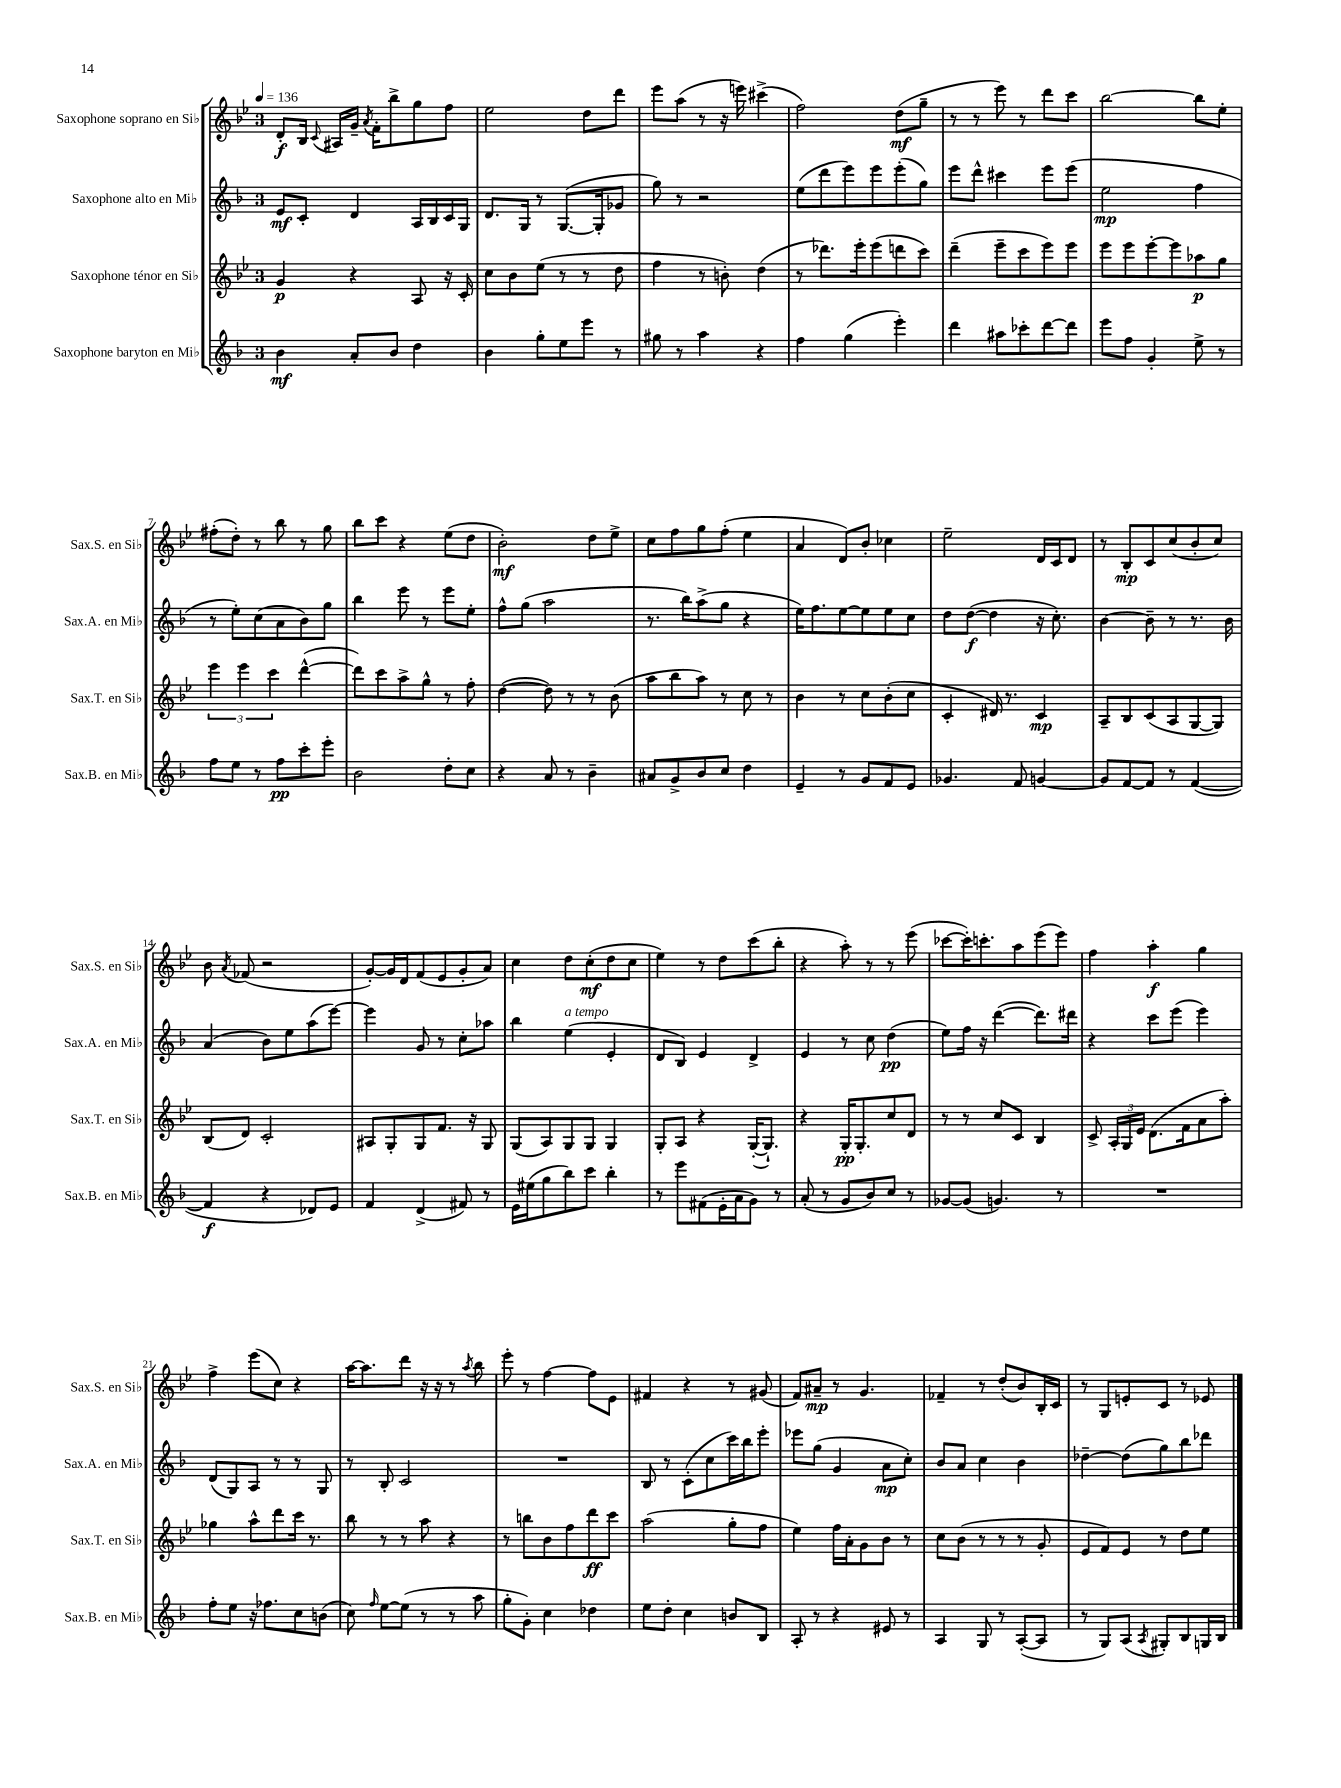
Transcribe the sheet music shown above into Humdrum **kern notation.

**kern	**dynam	**kern	**dynam	**kern	**dynam	**kern	**dynam
*part4	*part4	*part3	*part3	*part2	*part2	*part1	*part1
*staff4	*staff4	*staff3	*staff3	*staff2	*staff2	*staff1	*staff1
*I"Saxophone baryton en Mi♭	*	*I"Saxophone ténor en Si♭	*	*I"Saxophone alto en Mi♭	*	*I"Saxophone soprano en Si♭	*
*I'Sax.B. en Mi♭	*	*I'Sax.T. en Si♭	*	*I'Sax.A. en Mi♭	*	*I'Sax.S. en Si♭	*
*clefG2	*	*clefG2	*	*clefG2	*	*clefG2	*
*k[b-]	*	*k[b-e-]	*	*k[b-]	*	*k[b-e-]	*
*M3/4	*	*M3/4	*	*M3/4	*	*M3/4	*
*MM136	*	*MM136	*	*MM136	*	*MM136	*
=1	=1	=1	=1	=1	=1	=1	=1
4b-\	mf	4g/	p	8e/L	mf	8d'/L	f
.	.	.	.	8c'/J	.	16B-/Jk	.
.	.	.	.	.	.	8qqc/	.
.	.	.	.	.	.	16A#X/LL	.
8a'/L	.	4r	.	4d/	.	16g~/JJ	.
.	.	.	.	.	.	8qa/	.
.	.	.	.	.	.	16f'\KL	.
8b-/J	.	.	.	.	.	8bb-^\	.
4dd\	.	8A/	.	16A/LL	.	8gg\	.
.	.	.	.	16B-/	.	.	.
.	.	16r	.	16c/	.	8ff\J	.
.	.	16c'/	.	16G/JJ	.	.	.
=2	=2	=2	=2	=2	=2	=2	=2
4b-\	.	8cc\L	.	8.d/L	.	2ee-\	.
.	.	8b-\	.	.	.	.	.
.	.	.	.	16G/Jk	.	.	.
8gg'\L	.	(8ee-\J	.	8r	.	.	.
8ee\	.	8r	.	([8.G/L	.	.	.
8eee\J	.	8r	.	.	.	8dd\L	.
.	.	.	.	16G'/k]	.	.	.
8r	.	8dd\	.	8g-X/J	.	8ddd\J	.
=3	=3	=3	=3	=3	=3	=3	=3
8gg#X\	.	4ff\	.	8gg\)	.	8eee-\L	.
8r	.	.	.	8r	.	(8aa\J	.
4aa\	.	8r	.	2r	.	8r	.
.	.	8bn'\)	.	.	.	16r	.
.	.	.	.	.	.	16eeen\)	.
4r	.	(4dd\	.	.	.	(4ccc#X^\	.
=4	=4	=4	=4	=4	=4	=4	=4
4ff\	.	8r	.	(8ee\L	.	2ff\)	.
.	.	8.ddd-X\L)	.	8ddd\	.	.	.
(4gg\	.	.	.	8eee\)	.	.	.
.	.	16eee-'\k	.	.	.	.	.
.	.	(8eee-\	.	8eee\	.	.	.
4eee'\)	.	8dddn\	.	(8eee'\	.	(8dd\L	mf
.	.	8ccc\J)	.	8gg\J)	.	8gg~\J	.
=5	=5	=5	=5	=5	=5	=5	=5
4ddd\	.	(4ddd~\	.	8eee\L	.	8r	.
.	.	.	.	8ddd^^\J	.	8r	.
8aa#X\L	.	8eee-~\L	.	4ccc#X\	.	8eee-\)	.
8ccc-X'\	.	8ccc\	.	.	.	8r	.
[8ddd\	.	8eee-\)	.	8eee\L	.	8ddd\L	.
8ddd\J]	.	8eee-\J	.	(8eee\J	.	8ccc\J	.
=6	=6	=6	=6	=6	=6	=6	=6
8eee\L	.	8eee-\L	.	2ee\	mp	[2bb-\	.
8ff\J	.	8eee-\	.	.	.	.	.
4g'/	.	[8eee-'\	.	.	.	.	.
.	.	8eee-\]	.	.	.	.	.
8ee^\	.	8aa-X\	p	4ff\	.	8bb-\L]	.
8r	.	8gg\J	.	.	.	8ee-'\J	.
!!LO:LB:g=z
=7	=7	=7	=7	=7	=7	=7	=7
8ff\L	.	6eee-\	.	8r	.	(8ff#X'\L	.
8ee\J	.	.	.	8ee'\L)	.	8dd'\J)	.
.	.	6eee-\	.	.	.	.	.
8r	.	.	.	(8cc\	.	8r	.
.	.	6ccc\	.	.	.	.	.
8ff\L	pp	.	.	8a\	.	8bb-\	.
8ccc'\	.	([4ddd^^\	.	8b-\)	.	8r	.
8eee'\J	.	.	.	8gg\J	.	8gg\	.
=8	=8	=8	=8	=8	=8	=8	=8
2b-\	.	8ddd\L])	.	4bb-\	.	8bb-\L	.
.	.	8ccc\	.	.	.	8ccc\J	.
.	.	8aa^\	.	8eee\	.	4r	.
.	.	8gg^^\J	.	8r	.	.	.
8dd'\L	.	8r	.	8eee\L	.	(8ee-\L	.
8cc\J	.	8ff'\	.	8ee'\J	.	8dd\J	.
=9	=9	=9	=9	=9	=9	=9	=9
4r	.	([4dd\	.	8ff^^\L	.	2b-'\)	mf
.	.	.	.	(8gg\J	.	.	.
8a/	.	8dd\])	.	2aa\	.	.	.
8r	.	8r	.	.	.	.	.
4b-~\	.	8r	.	.	.	8dd\L	.
.	.	(8b-\	.	.	.	8ee-^\J	.
=10	=10	=10	=10	=10	=10	=10	=10
8a#X/L	.	8aa\L	.	8.r	.	8cc\L	.
8g^/	.	8bb-\	.	.	.	8ff\	.
.	.	.	.	16bb-\KL)	.	.	.
8b-/	.	8aa\J)	.	(8aa^\	.	8gg\	.
8cc/J	.	8r	.	8gg\J	.	(8ff'\J	.
4dd\	.	8cc\	.	4r	.	4ee-\	.
.	.	8r	.	.	.	.	.
=11	=11	=11	=11	=11	=11	=11	=11
4e~/	.	4b-\	.	16ee\KL)	.	4a/	.
.	.	.	.	8.ff\	.	.	.
8r	.	8r	.	[8ee\	.	8d/L)	.
8g/L	.	8cc\L	.	8ee\]	.	8b-'/J	.
8f/	.	(8b-'\	.	8ee\	.	4cc-X\	.
8e/J	.	8cc\J	.	8cc\J	.	.	.
=12	=12	=12	=12	=12	=12	=12	=12
4.g-X/	.	4c'/	.	8dd\L	.	2ee-~\	.
.	.	.	.	([8dd\J	f	.	.
.	.	16d#X/)	.	4dd\]	.	.	.
.	.	8.r	.	.	.	.	.
8f/	.	.	.	.	.	.	.
[4gn/	.	4c/	mp	16r	.	16d/LL	.
.	.	.	.	8.cc'\)	.	16c/J	.
.	.	.	.	.	.	8d/J	.
=13	=13	=13	=13	=13	=13	=13	=13
8g/L]	.	8A~/L	.	[4b-\	.	8r	.
[8f/	.	8B-/	.	.	.	8B-'/L	mp
8f/J]	.	(8c/	.	8b-~\]	.	8c/	.
8r	.	8A/	.	8r	.	(8cc/	.
([4f/	.	[8G/	.	8.r	.	8b-'/	.
.	.	8G/J])	.	.	.	8cc/J)	.
.	.	.	.	16b-\	.	.	.
!!LO:LB:g=z
=14	=14	=14	=14	=14	=14	=14	=14
4f/]	f	(8B-/L	.	(4a/	.	8b-\	.
.	.	.	.	.	.	8qa/	.
.	.	8d/J)	.	.	.	(8f-X/	.
4r	.	2c'/	.	8b-\L)	.	2r	.
.	.	.	.	8ee\	.	.	.
8d-X/L)	.	.	.	(8aa\	.	.	.
8e/J	.	.	.	[8eee\J)	.	.	.
=15	=15	=15	=15	=15	=15	=15	=15
4f/	.	8A#X/L	.	4eee\]	.	[8g'/L)	.
.	.	8G'/	.	.	.	16g/L]	.
.	.	.	.	.	.	16d/J	.
(4d^/	.	8G/	.	8g/	.	(8f/	.
.	.	8.f/J	.	8r	.	8e-/	.
8f#X/)	.	.	.	8cc'\L	.	8g'/	.
.	.	16r	.	.	.	.	.
8r	.	8G/	.	8aa-X\J	.	8a/J)	.
=16	=16	=16	=16	=16	=16	=16	=16
16e\LL	.	(8G/L	.	4bb-\	.	4cc\	.
(16ee#X\J	.	.	.	.	.	.	.
8gg\	.	8A/)	.	.	.	.	.
!	!	!	!	!LO:TX:a:i:t=a tempo	!	!	!
8bb-\)	.	8G/	.	(4ee\	.	8dd\L	.
8ccc\J	.	8G/J	.	.	.	(8cc'\	mf
4bb-'\	.	4G/	.	4e'/	.	8dd\	.
.	.	.	.	.	.	8cc\J	.
=17	=17	=17	=17	=17	=17	=17	=17
8r	.	8G'/L	.	8d/L	.	4ee-\)	.
8eee\L	.	8A/J	.	8B-/J)	.	.	.
(8f#X\	.	4r	.	4e/	.	8r	.
16e'\L	.	.	.	.	.	8dd\L	.
16a\J	.	.	.	.	.	.	.
8g\J)	.	([16G'/KL	.	4d^/	.	(8ccc\	.
.	.	8.G`/J])	.	.	.	.	.
8r	.	.	.	.	.	8bb-'\J	.
=18	=18	=18	=18	=18	=18	=18	=18
(8a'/	.	4r	.	4e/	.	4r	.
8r	.	.	.	.	.	.	.
8g/L	.	16G'/KL	pp	8r	.	8aa'\)	.
.	.	8.G'/	.	.	.	.	.
8b-/)	.	.	.	8cc\	.	8r	.
8cc/J	.	8cc/	.	(4dd\	pp	8r	.
8r	.	8d/J	.	.	.	(8eee-\	.
=19	=19	=19	=19	=19	=19	=19	=19
[8g-X/L	.	8r	.	8ee\L)	.	[8ccc-X\L	.
(8g-/J]	.	8r	.	16ff\Jk	.	16ccc-'\K])	.
.	.	.	.	16r	.	8.cccn'\	.
4.gn/)	.	8cc/L	.	([4ddd\	.	.	.
.	.	8c/J	.	.	.	8aa\	.
.	.	4B-/	.	8.ddd\L])	.	(8eee-\	.
8r	.	.	.	.	.	8eee-\J)	.
.	.	.	.	16ddd#X\Jk	.	.	.
=20	=20	=20	=20	=20	=20	=20	=20
2.r	.	8c^/	.	4r	.	4ff\	.
.	.	24A'/LL	.	.	.	.	.
.	.	24G/	.	.	.	.	.
.	.	24e-/JJ	.	.	.	.	.
.	.	(8.d\L	.	8ccc\L	.	4aa'\	f
.	.	.	.	(8eee\J	.	.	.
.	.	16f\k	.	.	.	.	.
.	.	8a\	.	4eee\)	.	4gg\	.
.	.	8aa'\J)	.	.	.	.	.
!!LO:LB:g=z
=21	=21	=21	=21	=21	=21	=21	=21
8ff'\L	.	4gg-X\	.	(8d/L	.	4ff^\	.
8ee\J	.	.	.	8G/)	.	.	.
16r	.	8aa^^\L	.	8A/J	.	(8eee-\L	.
8.ff-X\L	.	.	.	.	.	.	.
.	.	8ddd\	.	8r	.	8cc\J)	.
8cc\	.	16ccc\Jk	.	8r	.	4r	.
.	.	8.r	.	.	.	.	.
(8bn\J	.	.	.	8G/	.	.	.
=22	=22	=22	=22	=22	=22	=22	=22
8cc\)	.	8bb-\	.	8r	.	[16aa\KL	.
.	.	.	.	.	.	8.aa\]	.
16qqff/	.	.	.	.	.	.	.
[8ee\L	.	8r	.	8B-'/	.	.	.
(8ee\J]	.	8r	.	2c/	.	8ddd\J	.
8r	.	8aa\	.	.	.	16r	.
.	.	.	.	.	.	16r	.
8r	.	4r	.	.	.	8r	.
.	.	.	.	.	.	8qaa/	.
8aa\	.	.	.	.	.	8bb-\	.
=23	=23	=23	=23	=23	=23	=23	=23
8gg'\L	.	8r	.	2.r	.	8eee-'\	.
8g'\J)	.	8bbn\L	.	.	.	8r	.
4cc\	.	8b-\	.	.	.	[4ff\	.
.	.	8ff\	.	.	.	.	.
4dd-X\	.	8ddd\	ff	.	.	8ff\L]	.
.	.	8ccc\J	.	.	.	8e-\J	.
=24	=24	=24	=24	=24	=24	=24	=24
8ee\L	.	(2aa\	.	8B-/	.	4f#X/	.
8dd'\J	.	.	.	8r	.	.	.
4cc\	.	.	.	(8c'\L	.	4r	.
.	.	.	.	8cc\	.	.	.
8bn/L	.	8gg'\L	.	16ccc\L)	.	8r	.
.	.	.	.	16bb-\J	.	.	.
8B-/J	.	8ff\J	.	8eee'\J	.	(8g#X/	.
=25	=25	=25	=25	=25	=25	=25	=25
8A'/	.	4ee-\)	.	8eee-X\L	.	8f/L)	.
8r	.	.	.	(8gg\J	.	8a#X~/J	mp
4r	.	16ff\LL	.	4g/	.	8r	.
.	.	16a'\J	.	.	.	.	.
.	.	8g\	.	.	.	4.g/	.
8e#X/	.	8b-\J	.	8a\L	mp	.	.
8r	.	8r	.	8cc'\J)	.	.	.
=26	=26	=26	=26	=26	=26	=26	=26
4A/	.	8cc\L	.	8b-/L	.	4f-X~/	.
.	.	(8b-\J	.	8a/J	.	.	.
8G/	.	8r	.	4cc\	.	8r	.
8r	.	8r	.	.	.	(8dd'/L	.
([8A'/L	.	8r	.	4b-\	.	8b-/)	.
8A/J]	.	8g'/	.	.	.	16B-'/L	.
.	.	.	.	.	.	16c/JJ	.
=27	=27	=27	=27	=27	=27	=27	=27
8r	.	8e-/L	.	[4dd-X~\	.	8r	.
8G/L)	.	8f/)	.	.	.	8G/L	.
(8A/J	.	8e-/J	.	(8dd-\L]	.	8en'/	.
8qA/	.	.	.	.	.	.	.
8G#X'/L)	.	8r	.	8gg\)	.	8c/J	.
8B-/	.	8dd\L	.	8bb-\	.	8r	.
16Gn/L	.	8ee-\J	.	8ddd-X\J	.	8e-X/	.
16B-/JJ	.	.	.	.	.	.	.
==	==	==	==	==	==	==	==
*-	*-	*-	*-	*-	*-	*-	*-
